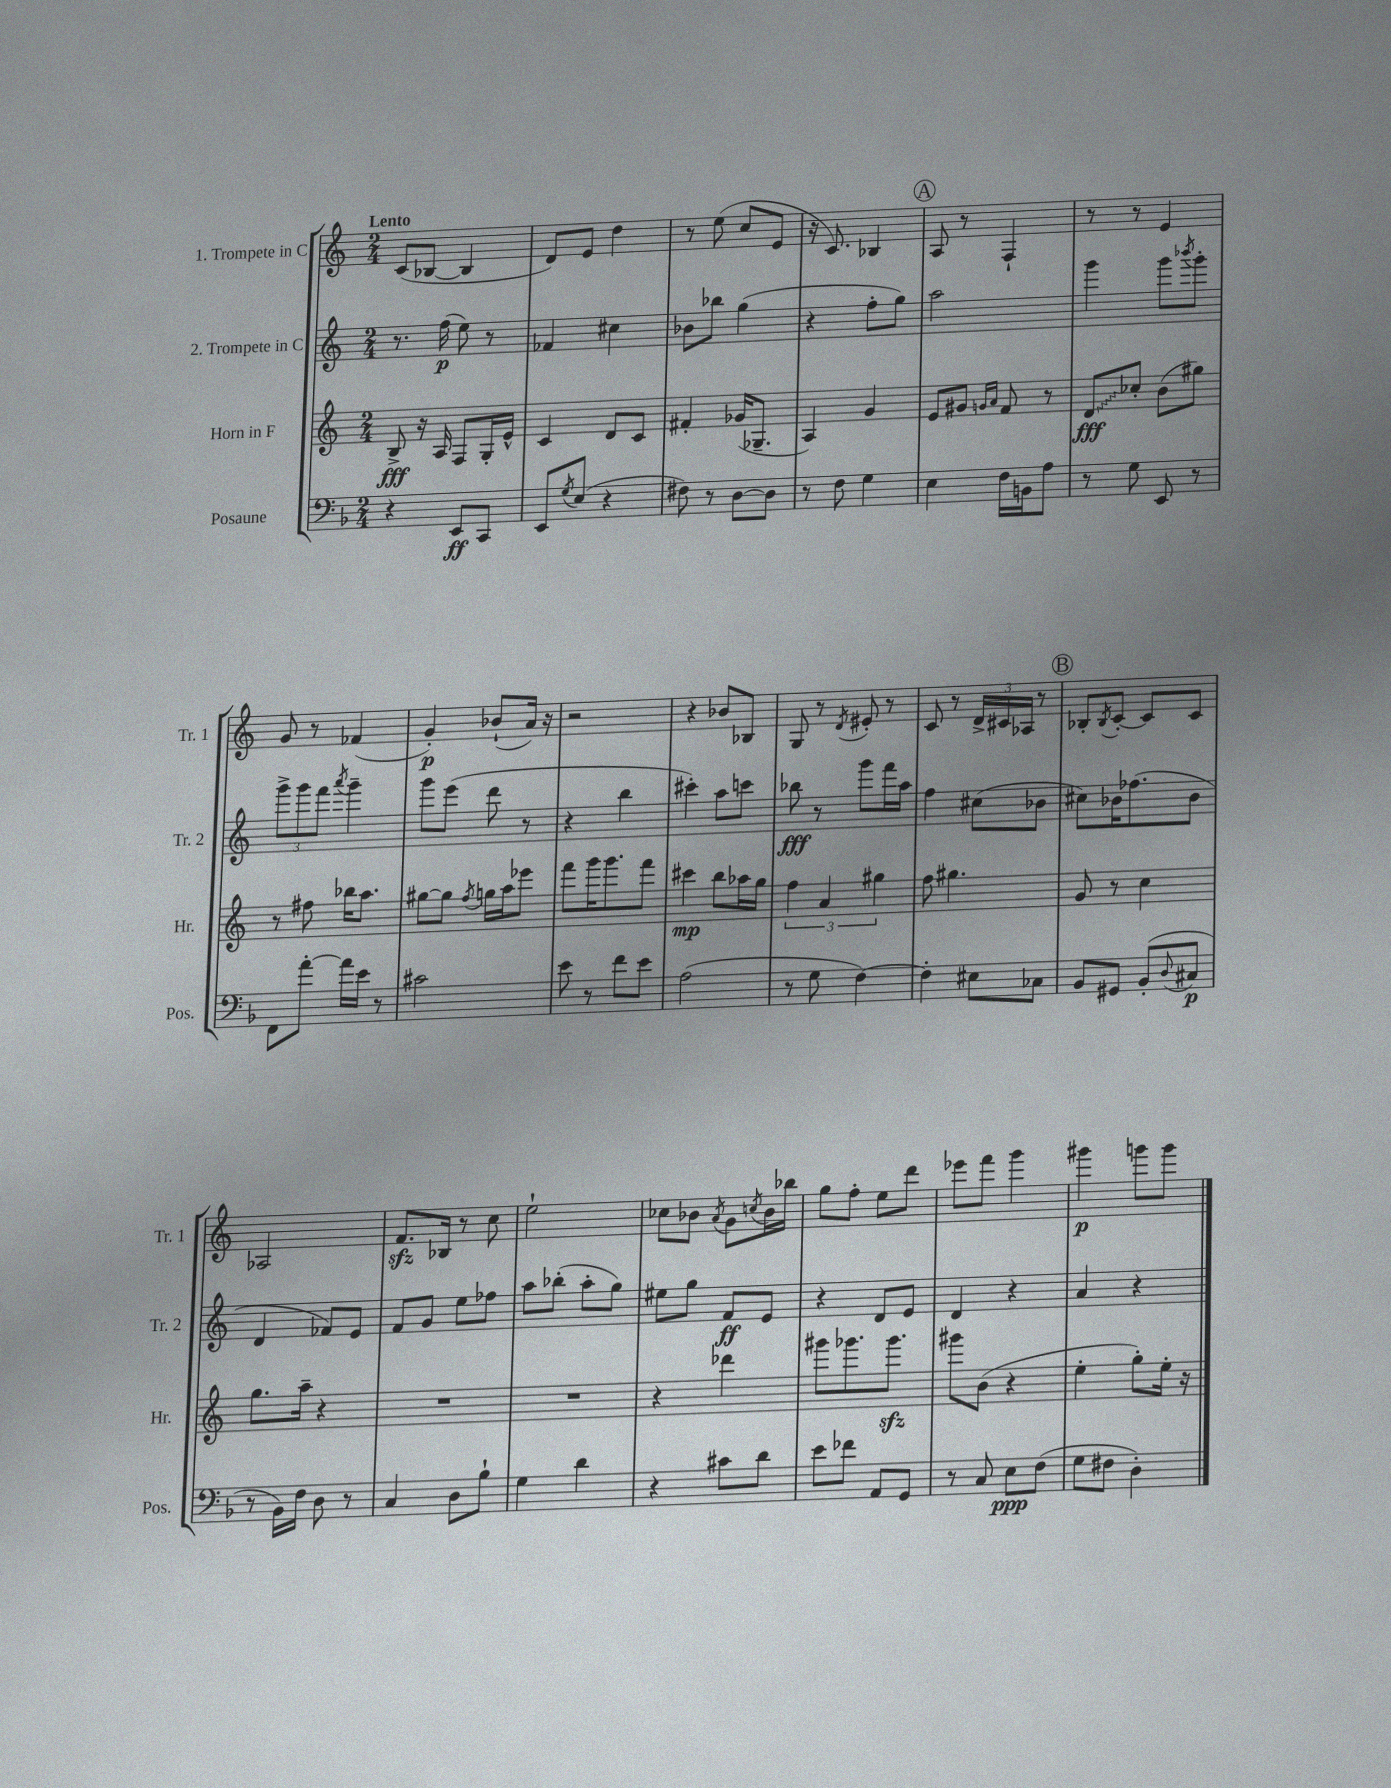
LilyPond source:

<<
\new StaffGroup <<
\new Staff = "s0" \with { instrumentName = "1. Trompete in C" shortInstrumentName = "Tr. 1" } {
    \clef treble \key c \major \numericTimeSignature \time 2/4 \tempo "Lento"
    c'8( bes8~ bes4 |
    d'8) e'8 d''4 |
    r8 e''8( c''8 e'8 |
    r16 c'8.) bes4 |
    \mark \markup { \circle "A" } a8 r8 f4-! |
    r8 r8 e'4 |
    g'8 r8 fes'4( |
    g'4-.\p) bes'8-!( a'16) r16 |
    r2 |
    r4 bes'8 bes8 |
    g8 r8 \acciaccatura { d'8 } eis'8-. r8 |
    c'8 r8 \tuplet 3/2 { d'16-> cis'16 aes16 } r8 |
    \mark \markup { \circle "B" } bes8-. \acciaccatura { bes8 } c'8~-. c'8 c'8 |
    aes2 |
    f'8.\sfz bes16 r8 c''8 |
    e''2-! |
    ces''8 bes'8 \acciaccatura { a'8 } g'8 \acciaccatura { c''8 } bes'16 bes''16 |
    g''8 f''8-. e''8 d'''8 |
    ees'''8 f'''8 g'''4 |
    gis'''4\p g'''8 g'''8 \bar "|." |
}
\new Staff = "s1" \with { instrumentName = "2. Trompete in C" shortInstrumentName = "Tr. 2" } {
    \clef treble \key c \major \numericTimeSignature \time 2/4
    r8. f''16\p( e''8) r8 |
    fes'4 cis''4 |
    bes'8 bes''8 g''4( |
    r4 f''8-. g''8) |
    \mark \markup { \circle "A" } a''2 |
    g'''4 g'''8 \acciaccatura { bes'''8 } g'''8-. |
    \tuplet 3/2 { g'''8-> g'''8 f'''8 } \acciaccatura { a'''8 } g'''4-- |
    g'''8 e'''8( d'''8 r8 |
    r4 b''4 |
    cis'''4-.) a''8 c'''8 |
    bes''8\fff r8 g'''8 f'''16 a''16 |
    f''4 cis''8( bes'8 |
    \mark \markup { \circle "B" } cis''8) bes'16 fes''8.( bes'8 |
    d'4 fes'8) e'8 |
    f'8 g'8 e''8 fes''8 |
    a''8 bes''8-.( a''8-. g''8) |
    eis''8 g''8 f'8\ff e'8 |
    r4 d'8 e'8 |
    d'4 r4 |
    a'4 r4 \bar "|." |
}
\new Staff = "s2" \with { instrumentName = "Horn in F" shortInstrumentName = "Hr." } {
    \clef treble \key c \major \numericTimeSignature \time 2/4
    b8->\fff r16 a16 f8 g16-. e'16-^ |
    c'4 d'8 c'8 |
    fis'4-. ges'16( ges8.-- |
    a4) g'4 |
    \mark \markup { \circle "A" } e'8 gis'8 \grace { g'16 a'16 } f'8 r8 |
    \once \override Glissando.style = #'zigzag d'8\glissando\fff ces''8-. b'8( gis''8) |
    r8 fis''8 bes''16 a''8. |
    gis''8~ gis''8 \acciaccatura { f''8 } g''16 a''16 ees'''8 |
    f'''8 g'''16 g'''8. f'''8 |
    cis'''4\mp b''8 aes''16 g''16 |
    \tuplet 3/2 { f''4 a'4 gis''4 } |
    f''8 gis''4. |
    \mark \markup { \circle "B" } g'8 r8 c''4 |
    g''8. a''16-- r4 |
    R2 |
    R2 |
    r4 des'''4 |
    gis'''8 ges'''8. ges'''8.\sfz |
    gis'''8 b'8( r4 |
    e''4-. g''8-.) e''16-. r16 \bar "|." |
}
\new Staff = "s3" \with { instrumentName = "Posaune" shortInstrumentName = "Pos." } {
    \clef bass \key f \major \numericTimeSignature \time 2/4
    r4 e,8\ff c,8 |
    e,8 \acciaccatura { g8 } e8( r4 |
    fis8) r8 d8~ d8 |
    r8 f8 g4 |
    \mark \markup { \circle "A" } e4 f16 b,16 a8 |
    r8 g8 e,8 r8 |
    f,8 a'8~-. a'16 e'16 r8 |
    cis'2 |
    e'8 r8 f'8 e'8 |
    a2( |
    r8 g8 f4~) |
    f4-. eis8 ces8 |
    \mark \markup { \circle "B" } bes,8 gis,8 bes,8-.( \appoggiatura { d8 } cis8\p |
    r8 bes,16) f16 d8 r8 |
    c4 d8 bes8-! |
    g4 d'4 |
    r4 cis'8 d'8 |
    e'8 fes'8 a,8 g,8 |
    r8 c8 e8\ppp f8( |
    g8 fis8 d4-.) \bar "|." |
}
>>
>>
\layout { \context { \Score \remove "Bar_number_engraver" } }
